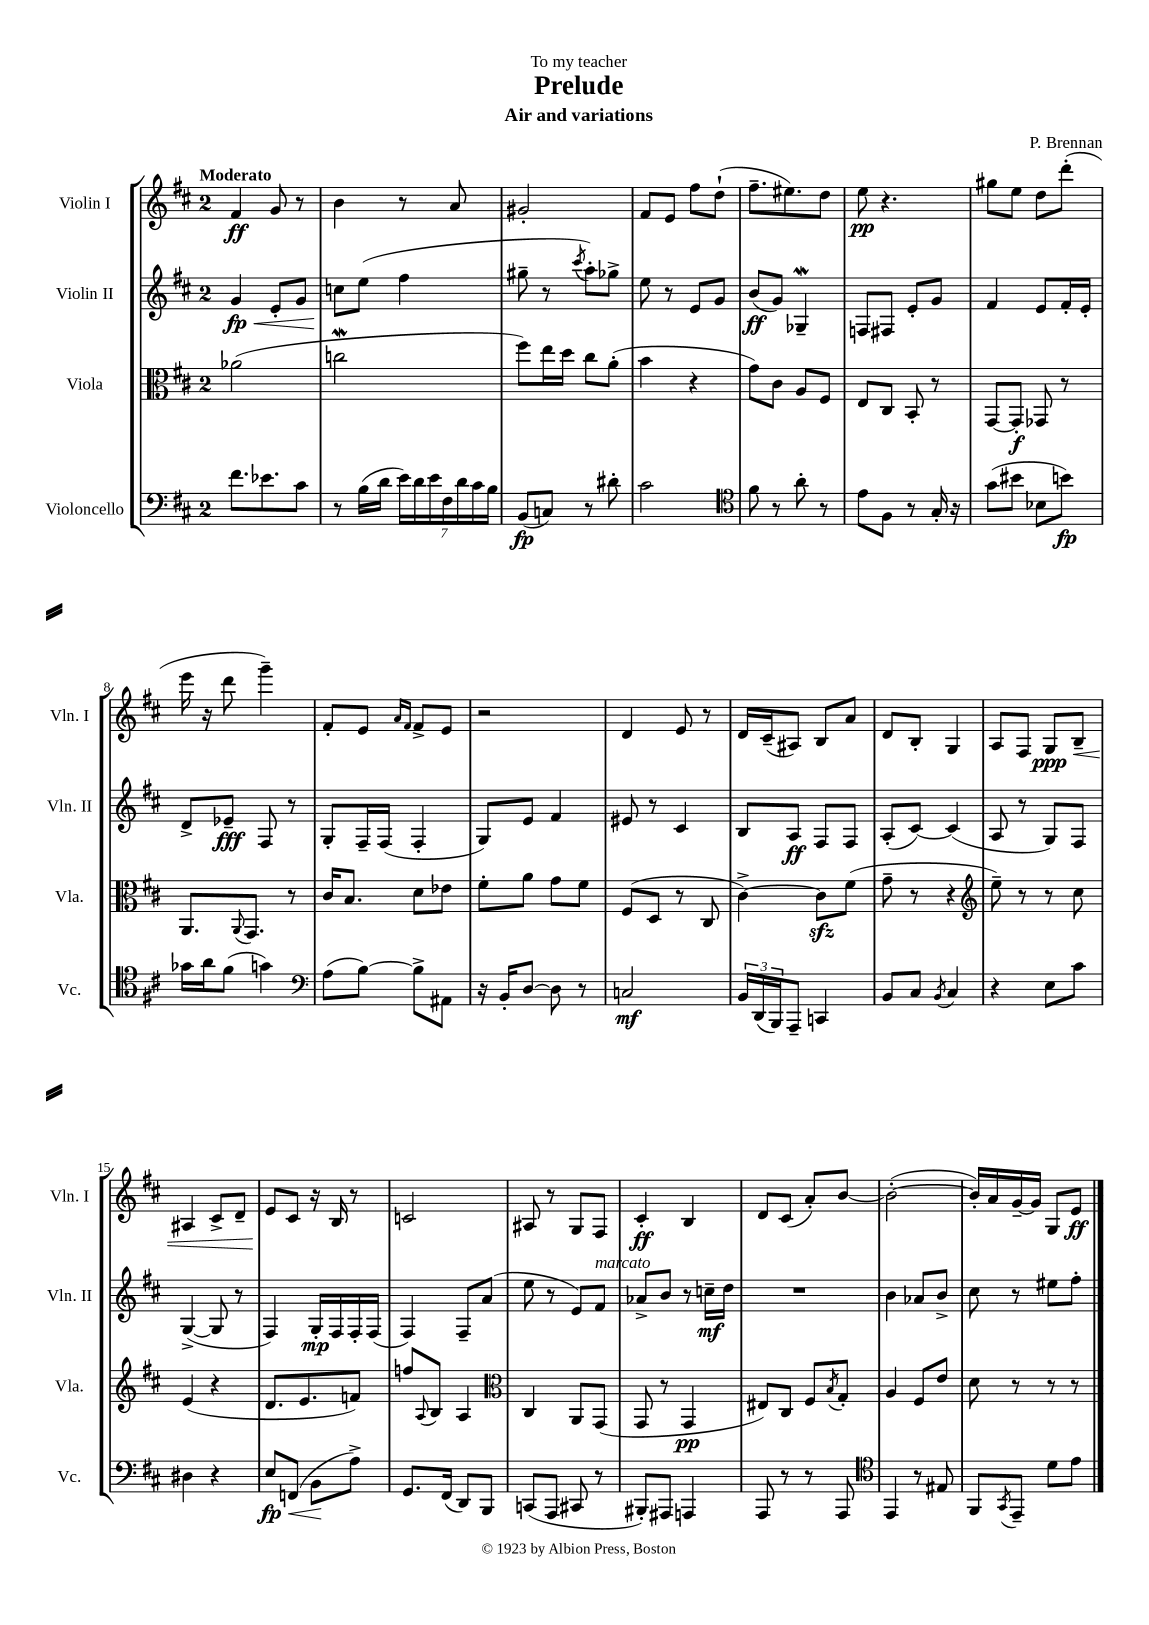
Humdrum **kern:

**kern	**kern	**kern	**kern
*staff4	*staff3	*staff2	*staff1
*clefF4	*clefC3	*clefG2	*clefG2
*k[f#c#]	*k[f#c#]	*k[f#c#]	*k[f#c#]
*M2/4	*M2/4	*M2/4	*M2/4
8.f#	(2a-	4g	4f#
8.e-	.	.	.
.	.	8e'	8g
8c#	.	8g	8r
=	=	=	=
8r	2cc	8cc	4b
(16B	.	(8ee	.
16d	.	.	.
28e)	.	4ff#	8r
28d	.	.	.
28e	.	.	.
28F#	.	.	.
.	.	.	8a
28d	.	.	.
28c#	.	.	.
28B	.	.	.
=	=	=	=
(8BB	8ff#)	8gg#~	2g#'
8C)	16ee	8r	.
.	16dd	.	.
.	.	8qccc#	.
8r	8cc#	8aa')	.
8d#'	(8a'	8gg-^	.
=	=	=	=
2c#	4b	8ee	8f#
.	.	8r	8e
.	4r	8e	8ff#
.	.	8g	(8dd`
=	=	=	=
*clefC4	*	*	*
8f#	8g)	(8b	8.ff#~
8r	8c#	8g)	.
.	.	.	8.ee#)
8a'	8A	4G-~	.
8r	8F#	.	8dd
=	=	=	=
8e	8E	8F	8ee
8F#	8C#	8F#	4.r
8r	8BB'	8e'	.
16G'	8r	8g	.
16r	.	.	.
=	=	=	=
(8g	[8GG	4f#	8gg#
8b#	8GG']	.	8ee
8B-	8GG-	8e	8dd
8b)	8r	16f#'	(8ddd'
.	.	16e'	.
=	=	=	=
16g-	8.AA	8d^	16eee
16a	.	.	16r
(8f#	.	8e-~	8ddd
.	8qqAA	.	.
.	8.GG	.	.
4g)	.	8F#	4ggg~)
.	8r	8r	.
=	=	=	=
*clefF4	*	*	*
(8A	16c#	8G'	8f#'
.	8.B	.	.
[8B)	.	16F#~	8e
.	.	(16F#	.
.	.	.	16qqa
.	.	.	16qqf#
8B^]	8d	4F#'	8f#^
8AA#	8e-	.	8e
=	=	=	=
16r	8f#'	8G)	2r
16BB'	.	.	.
[8D	8a	8e	.
8D]	8g	4f#	.
8r	8f#	.	.
=	=	=	=
2C	(8F#	8e#	4d
.	8D	8r	.
.	8r	4c#	8e
.	8C#	.	8r
=	=	=	=
24BB	[4c#^)	8B	16d
(24DD	.	.	.
.	.	.	(16c#~
24BBB)	.	.	.
8AAA~	.	8A	8A#)
4CC	8c#]	8F#	8B
.	(8f#	8F#	8a
=	=	=	=
8BB	8g~	(8A'	8d
8C#	8r	[8c#)	8B'
8qBB	.	.	.
4C#	4r	(4c#]	4G
=	=	=	=
*	*clefG2	*	*
4r	8ee~)	8A	8A
.	8r	8r	8F#
8E	8r	8G)	8G
8c#	8cc#	8F#	8B~
=	=	=	=
4D#	(4e	([4G^	4A#
4r	4r	8G]	8c#^
.	.	8r	8d~
=	=	=	=
8E	8.d	4F#)	8e
(8FF	.	.	8c#
.	8.e	.	.
8BB	.	16G'	16r
.	.	16F#	16B
8A^)	8f)	16F#'	8r
.	.	(16F#	.
=	=	=	=
8.GG	8ff	4F#)	2c
.	8qqA	.	.
.	8B	.	.
(16FF#	.	.	.
8DD)	4A	8F#~	.
8BBB	.	(8a	.
=	=	=	=
*	*clefC3	*	*
(8CC	4C#	8ee	8A#
8AAA	.	8r	8r
8CC#	8AA	8e)	8G
8r	(8GG	8f#	8F#
=	=	=	=
8BBB#')	8GG	8a-^	4c#'
8AAA#	8r	8b	.
4AAA	4GG	8r	4B
.	.	16cc~	.
.	.	16dd	.
=	=	=	=
8AAA	8E#)	2r	8d
8r	8C#	.	(8c#
8r	8F#	.	8a')
.	8qB	.	.
8AAA	8G'	.	[8b
=	=	=	=
*clefC4	*	*	*
4EE	4A	4b	(2b'_
8r	8F#	8a-	.
8E#	8e	8b^	.
=	=	=	=
8FF#	8d	8cc#	16b'])
.	.	.	16a
8qGG	.	.	.
8EE~	8r	8r	[16g~
.	.	.	16g]
8d	8r	8ee#	8G
8e	8r	8ff#'	8e
==	==	==	==
*-	*-	*-	*-
